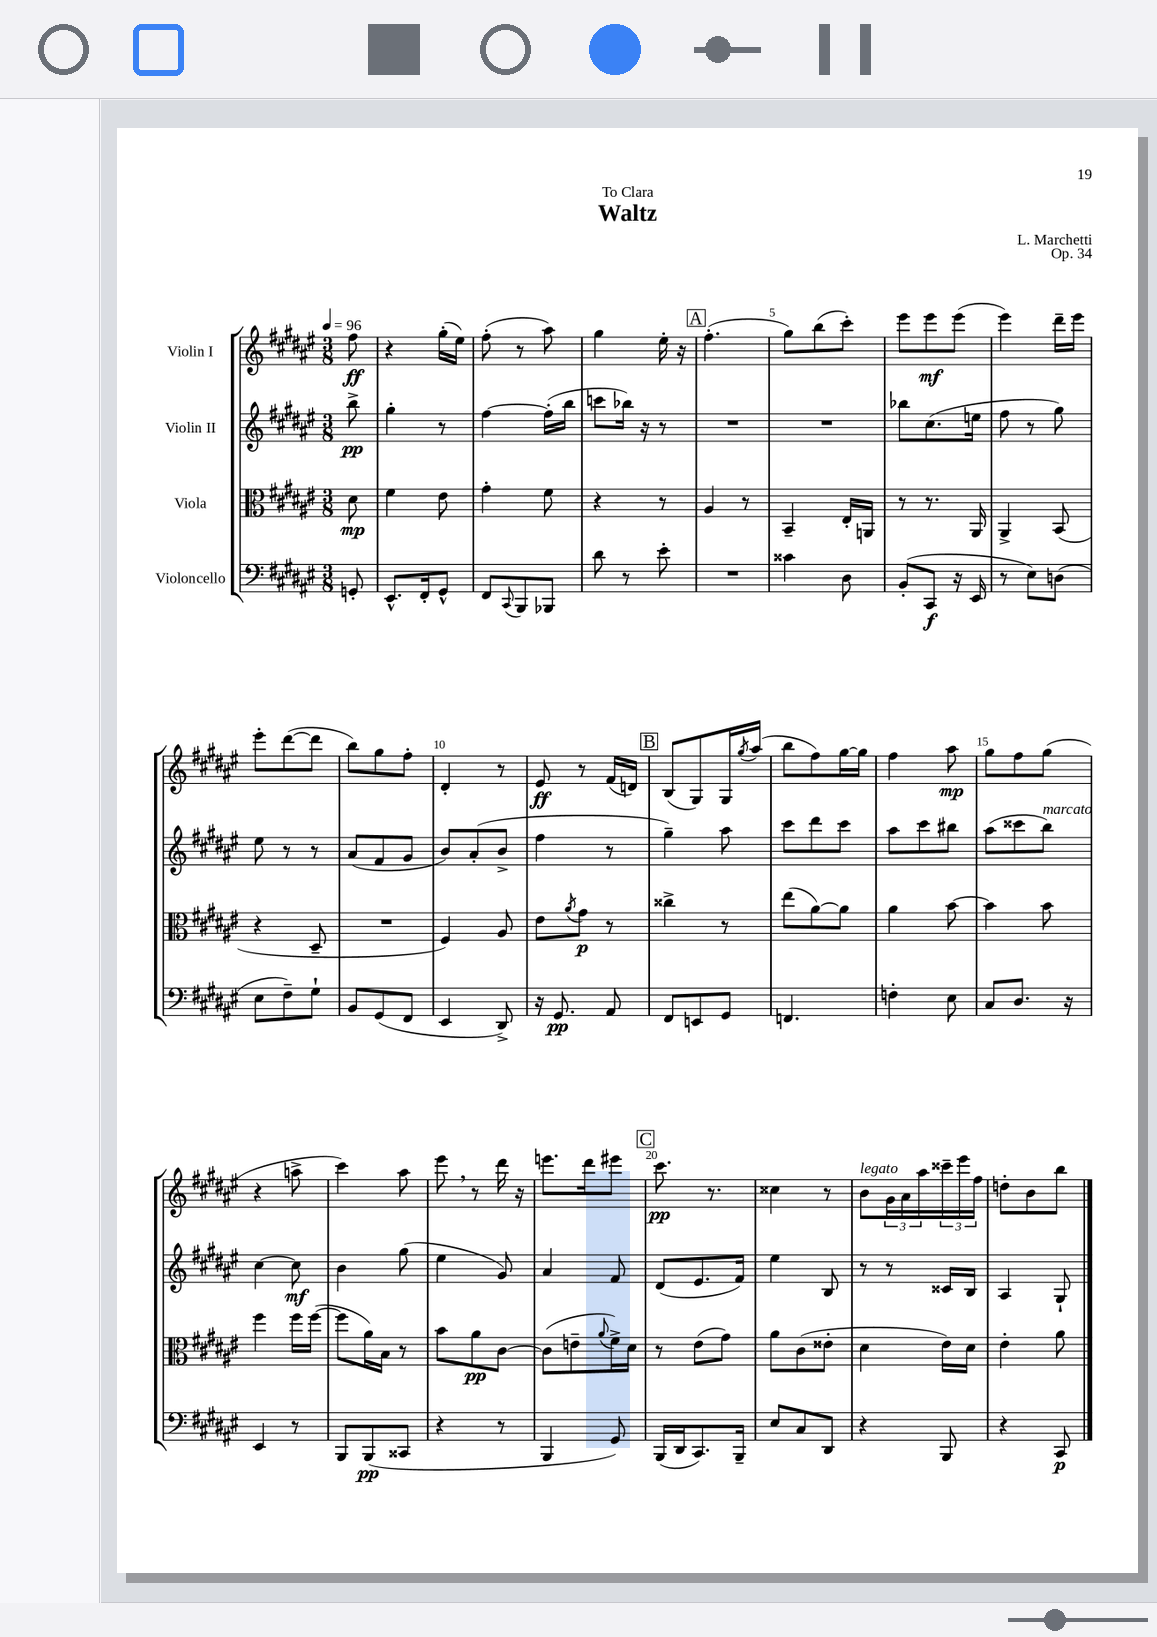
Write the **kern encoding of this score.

**kern	**kern	**kern	**kern
*staff4	*staff3	*staff2	*staff1
*clefF4	*clefC3	*clefG2	*clefG2
*k[f#c#g#d#a#e#]	*k[f#c#g#d#a#e#]	*k[f#c#g#d#a#e#]	*k[f#c#g#d#a#e#]
*M3/8	*M3/8	*M3/8	*M3/8
*MM96	*MM96	*MM96	*MM96
8GG'	8d#	8bb^	8ff#
=	=	=	=
8.EE#^^	4f#	4gg#'	4r
16FF#'	.	.	.
8GG#^^	8e#	8r	(16gg#'
.	.	.	16ee#)
=	=	=	=
8FF#	4g#'	[4ff#	(8ff#'
8qqCC#	.	.	.
8BBB	.	.	8r
8BBB-	8f#	(16ff#']	8aa#)
.	.	16bb	.
=	=	=	=
8d#	4r	8ccc	4gg#
8r	.	16bb-)	.
.	.	16r	.
8e#'	8r	8r	16ee#'
.	.	.	16r
=	=	=	=
4.r	4A#	4.r	(4.ff#'
.	8r	.	.
=	=	=	=
4c##	4BB~	4.r	8gg#)
.	.	.	(8bb
8D#	16E#'	.	8ccc#')
.	16AA	.	.
=	=	=	=
(8BB'	8r	8bb-	8eee#
8CC#	8.r	(8.cc#	8eee#
16r	.	.	(8eee#
16EE#	16AA#	16ee	.
=	=	=	=
8r	4AA#^	8ff#	4eee#)
8E#)	.	8r	.
(8D	(8BB	8gg#)	16ddd#~
.	.	.	16eee#
=	=	=	=
8E#	4r	8ee#	8eee#'
8F#~)	.	8r	([8ddd#
8G#`	8D#~	8r	8ddd#]
=	=	=	=
8BB	4.r	(8a#	8bb)
(8GG#	.	8f#	8gg#
8FF#	.	8g#	8ff#'
=	=	=	=
4EE#	4F#)	8b)	4d#'
.	.	(8a#'	.
8DD#^)	8A#	8b^	8r
=	=	=	=
16r	8e#	4ff#	8e#
8.GG#	.	.	.
.	8qa#	.	.
.	8g#	.	8r
8AA#	8r	8r	(16f#
.	.	.	16d)
=	=	=	=
8FF#	4cc##^	4gg#~)	(8B
8EE	.	.	8G#)
8GG#	8r	8aa#	16G#
.	.	.	8qgg#
.	.	.	(16aa#
=	=	=	=
4.FF	(8ee#	8ccc#	8bb
.	[8a#)	8ddd#	8ff#)
.	8a#]	8ccc#	[16gg#
.	.	.	16gg#]
=	=	=	=
4F'	4a#	8aa#	4ff#
.	.	8ccc#	.
8E#	[8b	8bb#	8aa#
=	=	=	=
8C#	4b]	(8aa#	8gg#
8.D#	.	8ccc##	8ff#
.	8b	8bb)	(8gg#
16r	.	.	.
=	=	=	=
4EE#	4ff#	[4cc#	4r
8r	16ff#	8cc#]	8aa^
.	([16ff#	.	.
=	=	=	=
8BBB	8ff#]	4b	4ccc#)
(8BBB	16a#)	.	.
.	16B	.	.
8CC##	8r	(8gg#	8aa#
=	=	=	=
4r	8b	4ee#	8eee#
.	8a#	.	8r
8r	[8c#	8g#)	16ddd#
.	.	.	16r
=	=	=	=
4BBB	(8c#]	4a#	8.eee
.	8e~	.	.
.	.	.	16ddd#
.	8qqa#	.	.
8GG#)	16f#^)	8f#	8eee#
.	16d#	.	.
=	=	=	=
(16BBB	8r	(8d#	8.ccc#
16DD#	.	.	.
8.CC#)	(8e#	8.e#	.
.	.	.	8.r
.	8g#)	.	.
16BBB~	.	16f#)	.
=	=	=	=
8E#	8a#	4ee#	4cc##
8C#	(8c#	.	.
8DD#	8e##'	8B	8r
=	=	=	=
4r	4d#	8r	8b
.	.	8r	24g#
.	.	.	24a#
.	.	.	24aa#
8BBB	16e#)	16c##	24ccc##~
.	.	.	24eee#
.	16d#	16B	.
.	.	.	24ff#
=	=	=	=
4r	4e#'	4A#	8dd'
.	.	.	8b
8CC#	8a#	8G#`	8bb
==	==	==	==
*-	*-	*-	*-
